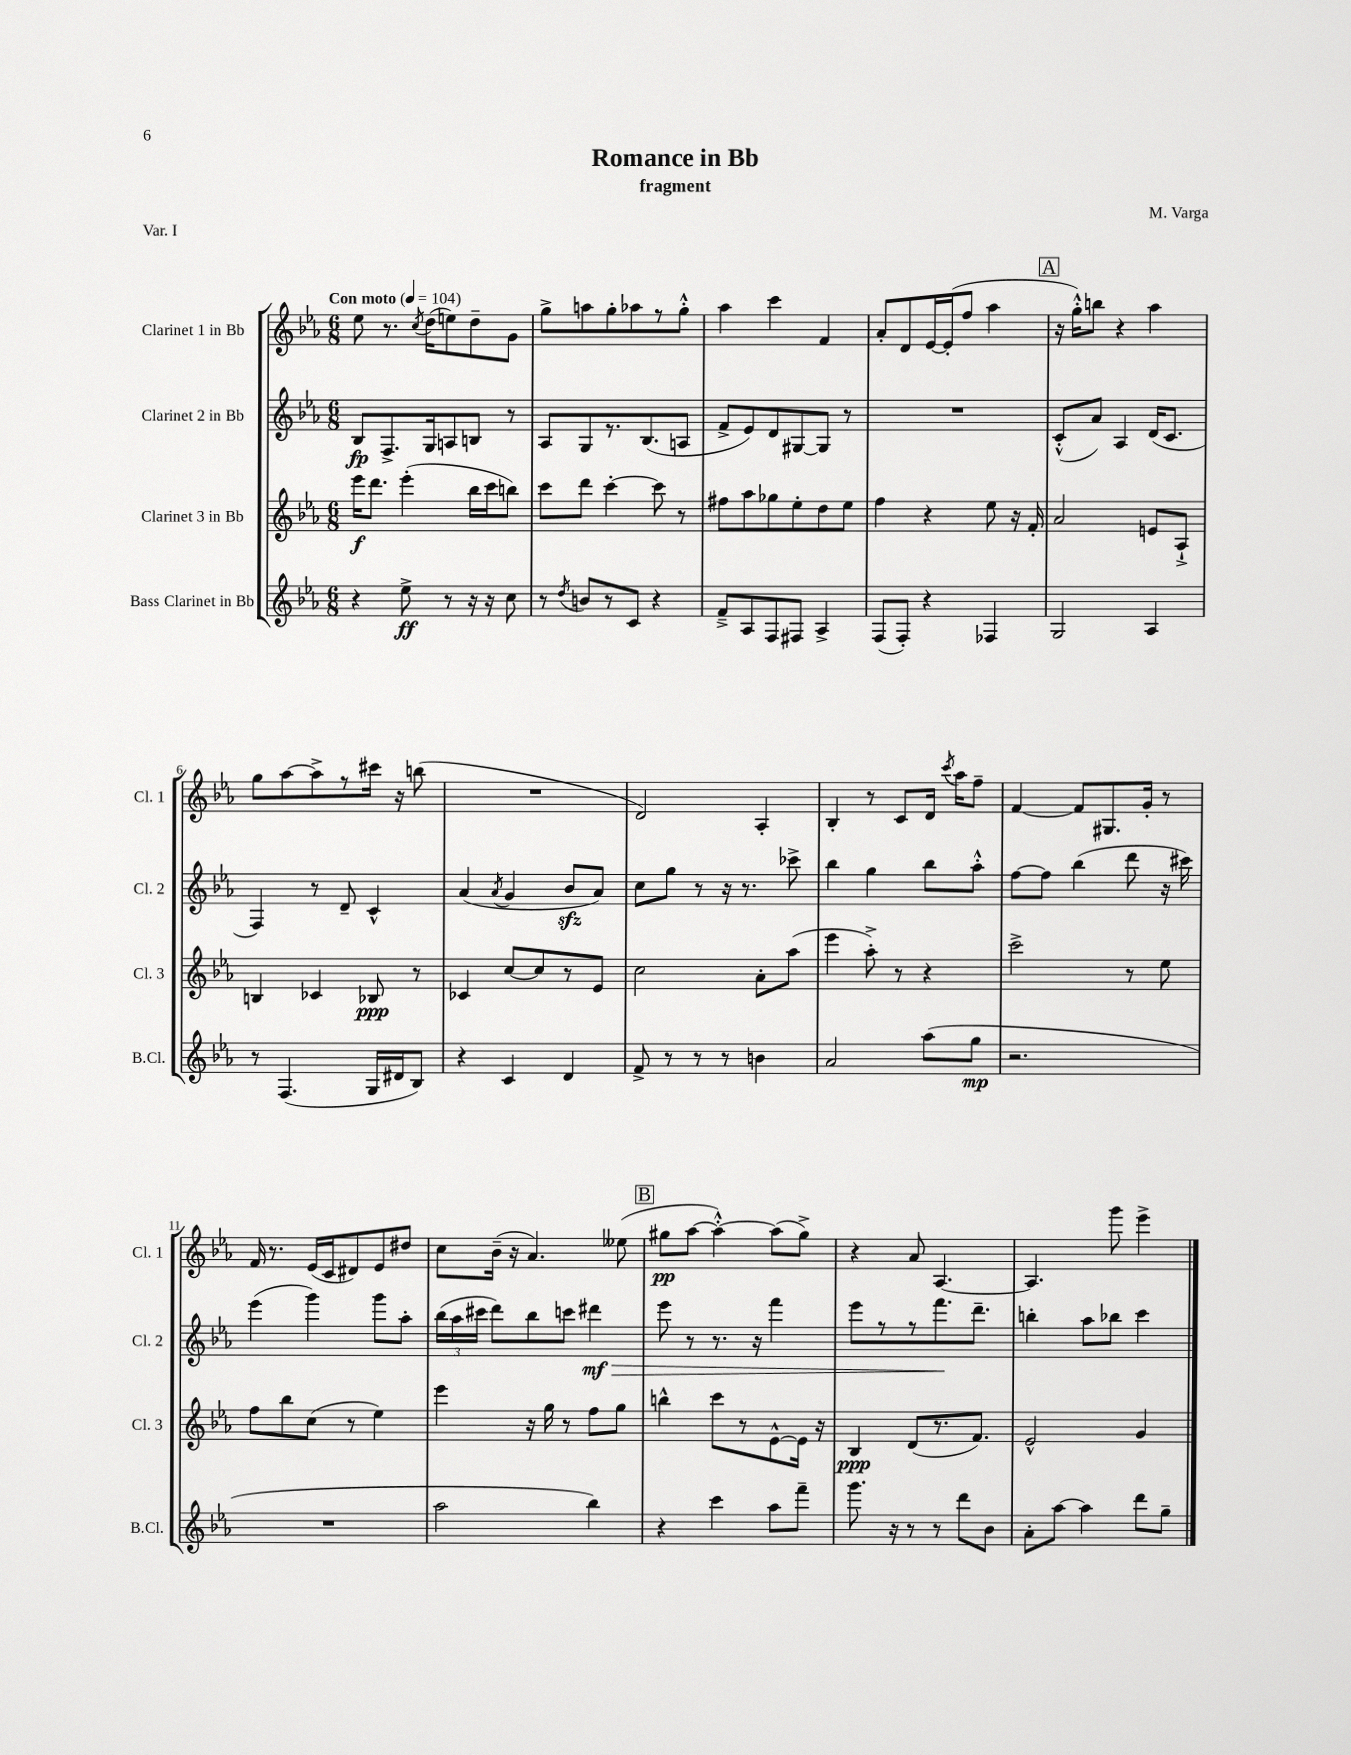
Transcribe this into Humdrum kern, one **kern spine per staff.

**kern	**dynam	**kern	**dynam	**kern	**dynam	**kern	**dynam
*part4	*part4	*part3	*part3	*part2	*part2	*part1	*part1
*staff4	*staff4	*staff3	*staff3	*staff2	*staff2	*staff1	*staff1
*I"Bass Clarinet in Bb	*	*I"Clarinet 3 in Bb	*	*I"Clarinet 2 in Bb	*	*I"Clarinet 1 in Bb	*
*I'B.Cl.	*	*I'Cl. 3	*	*I'Cl. 2	*	*I'Cl. 1	*
*clefG2	*	*clefG2	*	*clefG2	*	*clefG2	*
*k[b-e-a-]	*	*k[b-e-a-]	*	*k[b-e-a-]	*	*k[b-e-a-]	*
*M6/8	*	*M6/8	*	*M6/8	*	*M6/8	*
*MM104	*	*MM104	*	*MM104	*	*MM104	*
=1	=1	=1	=1	=1	=1	=1	=1
!	!	!	!	!	!	!LO:TX:a:B:t=Con moto	!
4r	.	16eee-\KL	f	8B-/L	fp	8ee-\	.
.	.	8.ddd\J	.	.	.	.	.
.	.	.	.	8.F^/	.	8.r	.
8ee-^\	ff	(4eee-'\	.	.	.	.	.
.	.	.	.	.	.	8qcc/	.
.	.	.	.	16G/k	.	(16dd\KL	.
8r	.	.	.	8An/	.	8een\)	.
16r	.	16bb-\LL	.	8Bn/J	.	8dd~\	.
16r	.	16ccc\J	.	.	.	.	.
8cc\	.	8bbn\J)	.	8r	.	8g\J	.
=2	=2	=2	=2	=2	=2	=2	=2
8r	.	8ccc\L	.	8A-/L	.	8gg^\L	.
8qdd/	.	.	.	.	.	.	.
8bn/L	.	8ddd\J	.	8G/	.	8aan\	.
8r	.	[4ccc'\	.	8.r	.	8gg'\	.
8c/J	.	.	.	.	.	8aa-X\	.
.	.	.	.	(8.B-/	.	.	.
4r	.	8ccc\]	.	.	.	8r	.
.	.	8r	.	8An/J	.	8gg'^^\J	.
=3	=3	=3	=3	=3	=3	=3	=3
8f~^/L	.	8ff#X\L	.	8f^/L	.	4aa-\	.
8A-/	.	8aa-\	.	8e-/)	.	.	.
8F/	.	8gg-X\	.	8d/	.	4ccc\	.
8F#X/J	.	8ee-'\	.	[8G#X/	.	.	.
4A-^/	.	8dd\	.	8G#/J]	.	4f/	.
.	.	8ee-\J	.	8r	.	.	.
=4	=4	=4	=4	=4	=4	=4	=4
(8F/L	.	4ff\	.	2.r	.	8a-'/L	.
8F'/J)	.	.	.	.	.	8d/	.
4r	.	4r	.	.	.	[16e-/L	.
.	.	.	.	.	.	(16e-'/J]	.
.	.	.	.	.	.	8ff/J	.
4F-X/	.	8ee-\	.	.	.	4aa-\	.
.	.	16r	.	.	.	.	.
.	.	16f'/	.	.	.	.	.
!!LO:REH:place=s1:t=A
=5	=5	=5	=5	=5	=5	=5	=5
2G/	.	2a-/	.	(8c'^^/L	.	16r	.
.	.	.	.	.	.	16gg'^^\KL)	.
.	.	.	.	8a-/J)	.	8bbn\J	.
.	.	.	.	4A-/	.	4r	.
4A-/	.	8en/L	.	(16d/KL	.	4aa-\	.
.	.	.	.	8.c/J	.	.	.
.	.	8A-`^/J	.	.	.	.	.
!!LO:LB:g=z
=6	=6	=6	=6	=6	=6	=6	=6
8r	.	4Bn/	.	4F/)	.	8gg\L	.
(4.F/	.	.	.	.	.	[8aa-\	.
.	.	4c-X/	.	8r	.	8aa-^\]	.
.	.	.	.	8d~/	.	8r	.
16G/LL	.	8B-X/	ppp	4c^^/	.	16ccc#X\Jk	.
16d#X/J	.	.	.	.	.	16r	.
8B-/J)	.	8r	.	.	.	(8bbn\	.
=7	=7	=7	=7	=7	=7	=7	=7
4r	.	4c-X/	.	(4a-/	.	2.r	.
.	.	.	.	8qa-/	.	.	.
4c/	.	[8cc/L	.	4g/	.	.	.
.	.	8cc/]	.	.	.	.	.
4d/	.	8r	.	8b-zz/L	.	.	.
.	.	8e-/J	.	8a-/J)	.	.	.
=8	=8	=8	=8	=8	=8	=8	=8
8f^/	.	2cc\	.	8cc\L	.	2d/)	.
8r	.	.	.	8gg\J	.	.	.
8r	.	.	.	8r	.	.	.
8r	.	.	.	16r	.	.	.
.	.	.	.	8.r	.	.	.
4bn\	.	8a-'\L	.	.	.	4A-'/	.
.	.	(8aa-\J	.	8ccc-X^\	.	.	.
=9	=9	=9	=9	=9	=9	=9	=9
2a-/	.	4eee-\	.	4bb-\	.	4B-'/	.
.	.	8aa-'^\)	.	4gg\	.	8r	.
.	.	8r	.	.	.	8c/L	.
(8aa-\L	.	4r	.	8bb-\L	.	16d/Jk	.
.	.	.	.	.	.	8qccc/	.
.	.	.	.	.	.	16aa-\KL	.
8gg\J	mp	.	.	8aa-'^^\J	.	8ff~\J	.
=10	=10	=10	=10	=10	=10	=10	=10
2.r	.	2ccc^\	.	[8ff\L	.	[4f/	.
.	.	.	.	8ff\J]	.	.	.
.	.	.	.	(4bb-\	.	8f/L]	.
.	.	.	.	.	.	8.G#X/	.
.	.	8r	.	8ddd\	.	.	.
.	.	.	.	.	.	16g'/Jk	.
.	.	8ee-\	.	16r	.	8r	.
.	.	.	.	16ccc#X\)	.	.	.
!!LO:LB:g=z
=11	=11	=11	=11	=11	=11	=11	=11
2.r	.	8ff\L	.	(4eee-\	.	16f/	.
.	.	.	.	.	.	8.r	.
.	.	8bb-\	.	.	.	.	.
.	.	(8cc\J	.	4ggg\)	.	(16e-/LL	.
.	.	.	.	.	.	16c/J	.
.	.	8r	.	.	.	8d#X/)	.
.	.	4ee-\)	.	8ggg\L	.	8e-/	.
.	.	.	.	8aa-'\J	.	8dd#X/J	.
=12	=12	=12	=12	=12	=12	=12	=12
2aa-\	.	4eee-\	.	(24bb-\LL	.	8cc\L	.
.	.	.	.	24aa-\	.	.	.
.	.	.	.	24ccc#X\JJ	.	.	.
.	.	.	.	8ddd\L)	.	(16b-~\Jk	.
.	.	.	.	.	.	16r	.
.	.	16r	.	8bb-\	.	4.a-/)	.
.	.	16gg\	.	.	.	.	.
.	.	8r	.	8cccn\J	.	.	.
!	!	!	!	!	!LO:HP:b	!	!
4bb-\)	.	8ff\L	.	4ddd#X\	> mf	.	.
.	.	8gg\J	.	.	.	(8ee--X\	.
!!LO:REH:place=s1:t=B
=13	=13	=13	=13	=13	=13	=13	=13
4r	.	4bbn^^\	.	8eee-\	.	8gg#X\L	pp
.	.	.	.	8r	.	[8aa-\J	.
4ccc\	.	8ccc\L	.	8.r	.	4aa-'^^\_)	.
.	.	8r	.	.	.	.	.
.	.	.	.	16r	.	.	.
8aa-\L	.	[8e-^^\	.	4fff\	.	(8aa-\L]	.
8fff~\J	.	16e-\Jk]	.	.	.	8gg#^\J)	.
.	.	16r	.	.	.	.	.
=14	=14	=14	=14	=14	=14	=14	=14
8.ggg\	.	4B-/	ppp	8eee-\L	.	4r	.
.	.	.	.	8r	.	.	.
16r	.	.	.	.	.	.	.
8r	.	(8d/L	.	8r	.	8a-/	.
8r	.	8.r	.	8.fff\	.	[4.A-/	.
8ddd\L	.	.	.	.	.	.	.
.	.	8.f/J)	.	8.ddd~\J	]	.	.
8b-\J	.	.	.	.	.	.	.
=15	=15	=15	=15	=15	=15	=15	=15
8a-'\L	.	2e-^^/	.	4bbn'\	.	4.A-/]	.
[8aa-\J	.	.	.	.	.	.	.
4aa-\]	.	.	.	8aa-\L	.	.	.
.	.	.	.	8bb-X\J	.	8ggg\	.
8ddd\L	.	4g/	.	4ccc\	.	4eee-^\	.
8gg~\J	.	.	.	.	.	.	.
==	==	==	==	==	==	==	==
*-	*-	*-	*-	*-	*-	*-	*-
